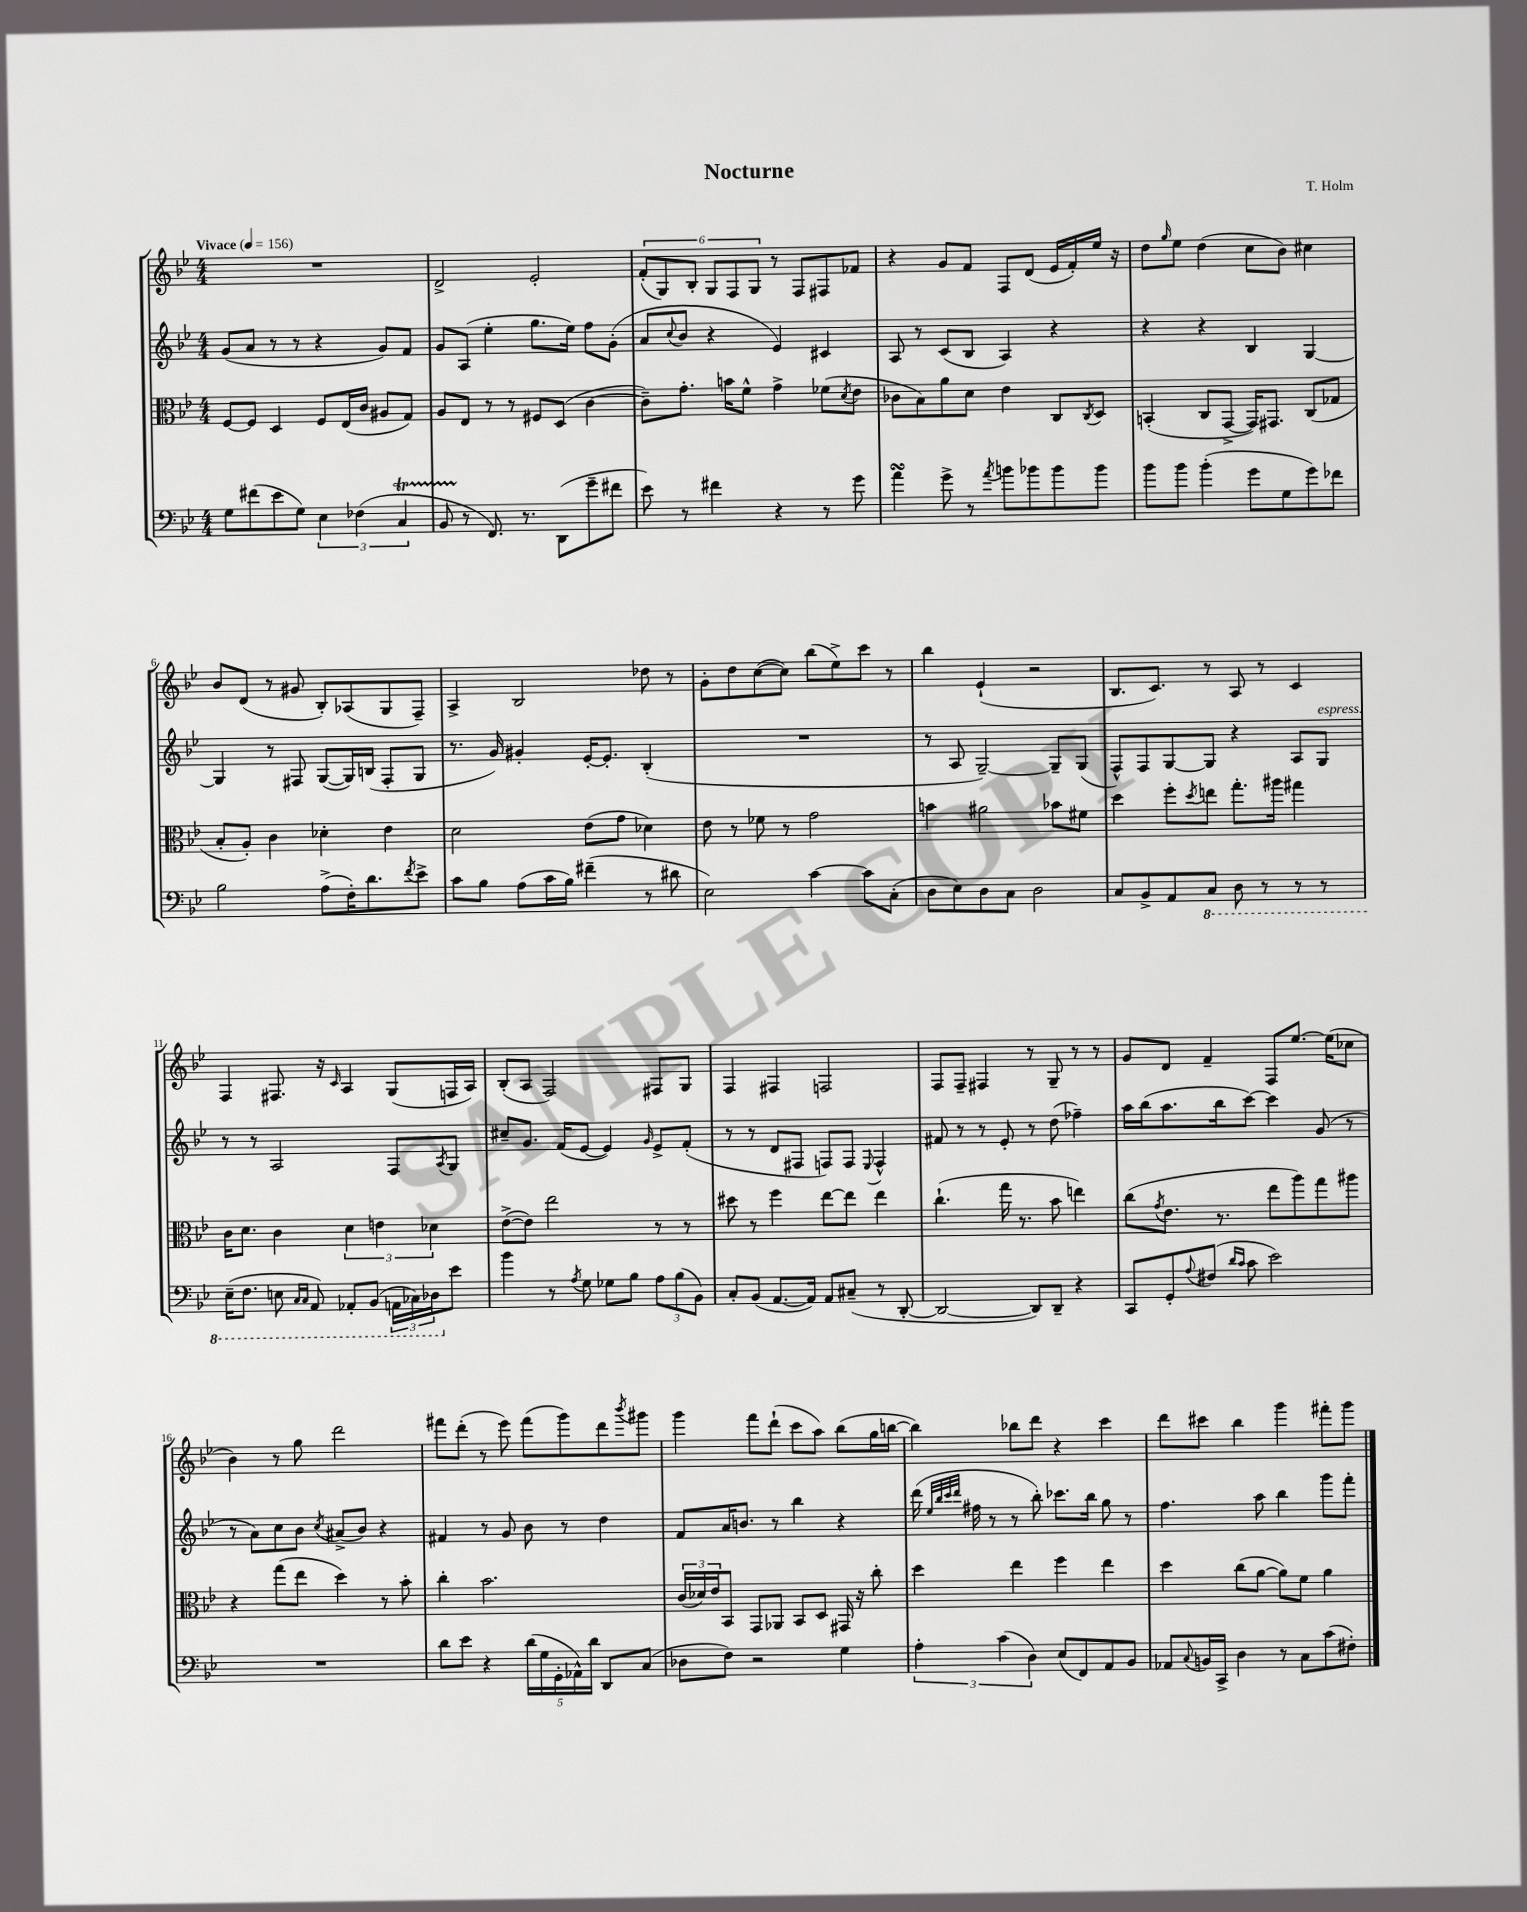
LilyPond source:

\header { title = "Nocturne" composer = "T. Holm" }
<<
\new StaffGroup <<
\new Staff = "s0" {
    \clef treble \key bes \major \numericTimeSignature \time 4/4 \tempo "Vivace" 4 = 156
    R1 |
    d'2-> ees'2-. |
    \tuplet 6/4 { f'8-.( g8) bes8-. g8 f8 g8 } r8 f8 fis8 fes'8 |
    r4 g'8 f'8 f8 d'8( ees'16 f'16-.) ees''16 r16 |
    d''8 \grace { g''16 } ees''8 d''4( c''8 bes'8) cis''4 |
    bes'8 d'8( r8 gis'8 bes8-.) aes8( g8 f8--) |
    a4-> bes2 des''8 r8 |
    g'8-. d''8 c''8~( c''8) bes''8( ees''8->) c'''8 r8 |
    bes''4 ees'4-!( r2 |
    bes8. c'8.) r8 a8 r8 c'4 |
    f4 fis8. r16 \grace { c'16 } a4 g8( f16 a16) |
    bes8-.( a8 f2) fis8 g8 |
    f4 fis4 f2 |
    f8 f8-- fis4 r8 g8-- r8 r8 |
    g'8 d'8 f'4-- f8 ees''8.~ ees''16( ces''8 |
    bes'4) r8 g''8 d'''2 |
    fis'''8 d'''8-.( r8 ees'''8) fis'''8( g'''8) d'''8 \acciaccatura { bes'''8 } gis'''8 |
    g'''4 f'''8 d'''8-!( c'''8 a''8) bes''8( g''16 b''16~ |
    b''4) bes''8 d'''8 r4 c'''4 |
    d'''8 cis'''8 bes''4 g'''4 fis'''8-. g'''8 \bar "|." |
}
\new Staff = "s1" {
    \clef treble \key bes \major \numericTimeSignature \time 4/4
    g'8( a'8 r8 r8 r4 g'8) f'8 |
    g'8 a8( ees''4-. g''8. ees''16) f''8 g'8-.( |
    a'8 \appoggiatura { c''8 } bes'8 r4 ees'4) cis'4 |
    a8 r8 c'8( bes8 a4) r4 |
    r4 r4 bes4 g4~ |
    g4 r8 fis8 g8~( g16) b16( fis8-. g8 |
    r8. g'16) gis'4-. ees'16~-. ees'8.-. bes4-.( |
    R1 |
    r8 a8 g2~--) g8-- g8( |
    f8-^) f8 g8~ g8 r4 a8 g8^\markup { \italic "espress." } |
    r8 r8 a2 f8 \acciaccatura { a8 } g8 |
    cis''8-- g'8. f'16( ees'8~ ees'4) \grace { g'16 } ees'8-> f'8-.( |
    r8 r8 d'8 fis8 f8) f8 \appoggiatura { ees8 } f4-^ |
    fis'8 r8 r8 ees'8-. r8 d''8( fes''4--) |
    a''16 bes''16( a''8. bes''16 c'''8~) c'''4 g'8( r8 |
    r8 a'8) c''8 bes'8 \acciaccatura { c''8 } ais'8->( bes'8) r4 |
    fis'4 r8 g'8 bes'8 r8 d''4 |
    f'8 a'16 b'8. r8 bes''4 r4 |
    d'''16( \grace { ees''32 bes''32 c'''32 d'''32 } fis''16 r8 r8 bes''8-.) ces'''8. bes''16 g''8 r8 |
    f''4. a''8 bes''4 g'''8 f'''8-. \bar "|." |
}
\new Staff = "s2" {
    \clef alto \key bes \major \numericTimeSignature \time 4/4
    f8~ f8 d4 f8 ees16( c'16 ais8 g8) |
    a8 ees8 r8 r8 fis8 d8( c'4~ |
    c'8--) g'8.-. b'16 f'8-^ g'4-> fes'8( \acciaccatura { d'8 } ees'8 |
    ces'8 bes8) a'8 d'8 ees'4 c8 \acciaccatura { c8 } d8 |
    b,4-.( c8 g,8~-> g,16) gis,8. c8( ges8 |
    bes8-. a8-.) c'4 des'4-. ees'4 |
    d'2 ees'8( g'8 des'4) |
    ees'8 r8 fes'8 r8 g'2 |
    b'4 ais'2 bes'8 fis'8 |
    d''4 f''8-. \acciaccatura { d''8 } e''8 g''8.-. ais''16 gis''4 |
    c'16 d'8. c'4 \tuplet 3/2 { d'4 e'4 des'4 } |
    ees'8~->( ees'8) ees''2 r8 r8 |
    dis''8 r8 f''4 ees''8~ ees''8 ees''4 |
    c''4.-!( g''16 r8. bes'8 e''4) |
    c''8( \acciaccatura { g'8 } ees'8. r8. ees''8 a''8) g''8 ais''8 |
    r4 g''8( ees''8 d''4) r8 bes'8-. |
    c''4-. bes'2. |
    \tuplet 3/2 { c'16( des'16) ees'16 } bes,8 g,8 aes,8 bes,8 d8 gis,16 r16 c''8-. |
    d''4 ees''4 f''4 ees''4 |
    d''4 c''8( a'8~ a'8) f'8 a'4 \bar "|." |
}
\new Staff = "s3" {
    \clef bass \key bes \major \numericTimeSignature \time 4/4
    g8 fis'8( ees'8 g8) \tuplet 3/2 { ees4 fes4( c4\startTrillSpan } |
    bes,8 r8\stopTrillSpan f,8.) r8. d,8( g'8-- fis'8 |
    ees'8) r8 fis'4 r4 r8 g'8 |
    a'4\turn g'8-> r8 \acciaccatura { a'8 } b'8 bes'8 bes'8 bes'8 |
    bes'8 bes'8 bes'4-.( g'8 g8 g'8) fes'8 |
    bes2 a8->( f16-.) d'8. \acciaccatura { f'8 } ees'8-> |
    c'8 bes8 a8( c'16 bes16) fis'4--( r8 dis'8 |
    ees2) c'4~ c'8 c8-.( |
    d8 ees8) d8 c8 d2 |
    c8 bes,8-> a,8 \ottava #-1 c,8 d,8 r8 r8 r8 |
    ees,16--( f,8. e,8 \grace { c,16 c,16 } a,,8) aes,,8-. bes,,8( \tuplet 3/2 { a,,16 ces,16) des,16 \ottava #0 } ees'8 |
    bes'4 r8 \acciaccatura { a8 } g8 ges8 bes8 \tuplet 3/2 { a8 bes8( bes,8) } |
    c8-. bes,8( a,8.~ a,16) a,8 cis8--( r8 d,8~-. |
    d,2~ d,8) d,8-- r4 |
    c,8 g,8-. \appoggiatura { a8 } fis8( \grace { d'16 c'16 } c'8 ees'2) |
    R1 |
    d'8 ees'8 r4 \tuplet 5/4 { d'16( g16 g,16-. aes,16-^) d'16 } d,8 c8( |
    des8 f8) r2 g4 |
    \tuplet 3/2 { a4-. c'4( d4) } ees8( f,8) a,8 bes,8 |
    aes,8 \appoggiatura { c8 } b,16 c,16-> d4 r8 c8 c'8( fis8-.) \bar "|." |
}
>>
>>
